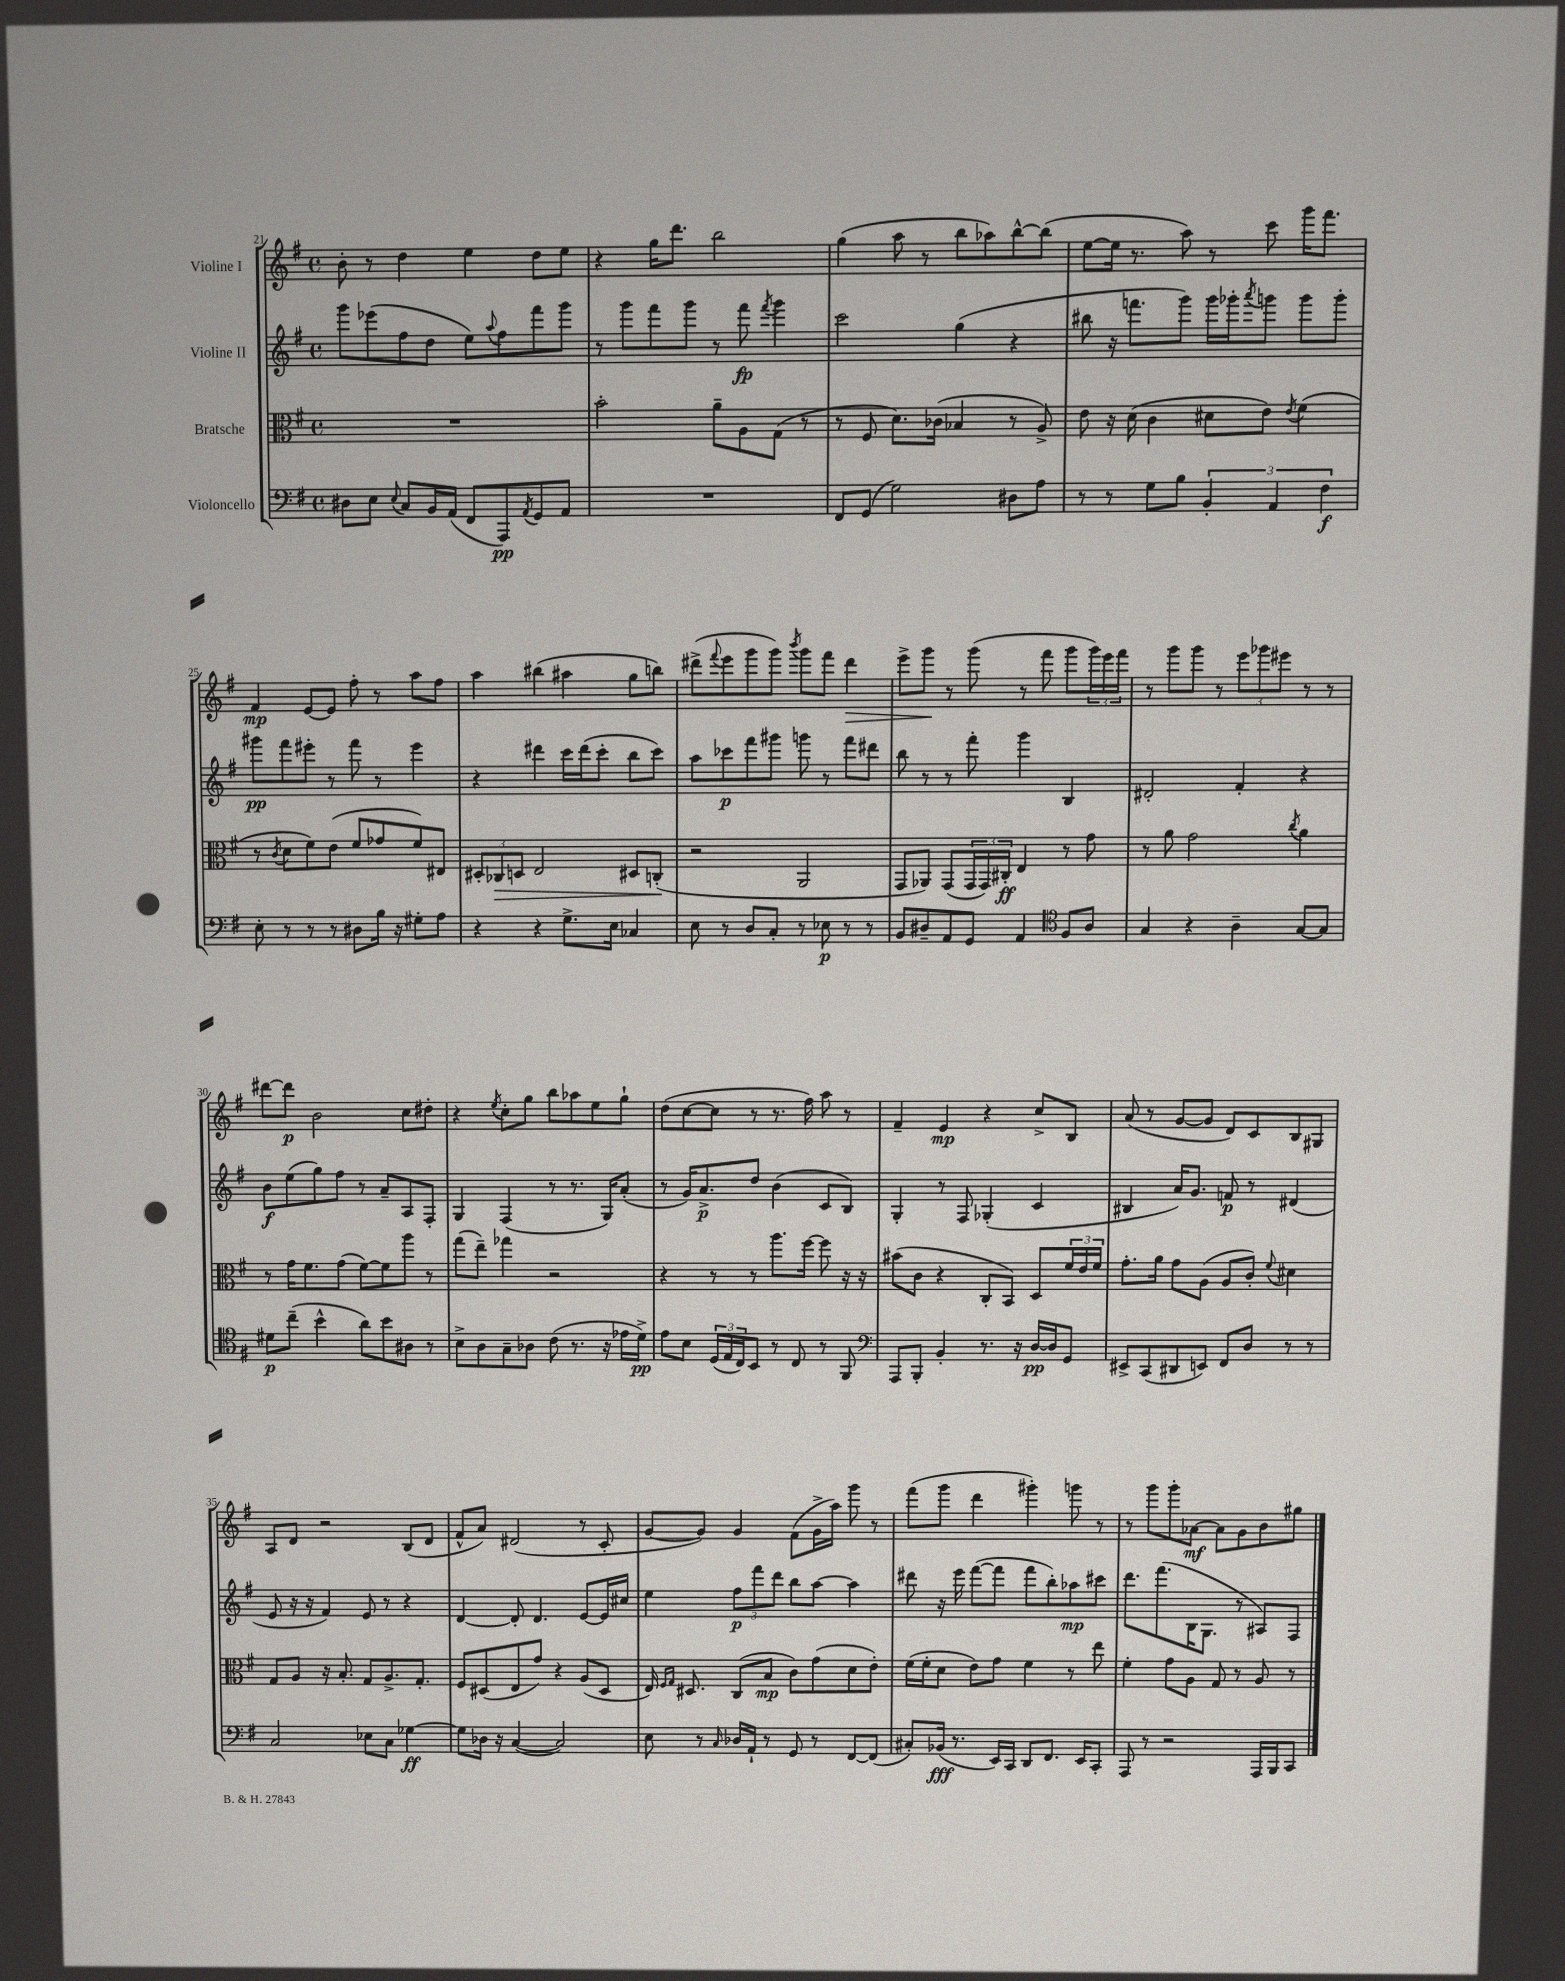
<<
\new StaffGroup <<
\new Staff = "s0" \with { instrumentName = "Violine I" } {
    \clef treble \key g \major \defaultTimeSignature \time 4/4
    b'8-. r8 d''4 e''4 d''8 e''8 |
    r4 g''16 d'''8. b''2 |
    g''4( a''8 r8 b''8 aes''8) b''8~-^ b''8( |
    e''8~ e''16 r8. a''8) r8 c'''8 g'''16 fis'''8. |
    fis'4\mp e'8~ e'8 fis''8-. r8 a''8 fis''8 |
    a''4 bis''4( ais''4 g''8 b''8) |
    dis'''8->( \appoggiatura { fis'''8 } e'''8 g'''8 g'''8) \acciaccatura { b'''8 } g'''8 fis'''8 dis'''4\> |
    e'''8-> g'''8\! r8 g'''8( r8 fis'''8 g'''8 \tuplet 3/2 { g'''16) e'''16 fis'''16 } |
    r8 g'''8 g'''8 r8 \tuplet 3/2 { e'''8 ges'''8 eis'''8 } r8 r8 |
    dis'''8~ dis'''8\p b'2 c''8 dis''8-. |
    r4 \acciaccatura { e''8 } c''8-. g''8 b''8 aes''8 e''8 g''8-! |
    d''8( c''8~ c''8 r8 r8. fis''16) a''8 r8 |
    fis'4-- e'4\mp r4 c''8-> b8 |
    a'8( r8 g'8~ g'8 d'8) c'8 b8 gis8 |
    a8 d'8 r2 b8( d'8 |
    fis'8-^ a'8) dis'2( r8 c'8-. |
    g'8~ g'8) g'4 fis'8( g'16-> a''16) g'''8 r8 |
    fis'''8( g'''8 d'''4 gis'''4-.) g'''8 r8 |
    r8 g'''8 g'''8-. aes'8~\mf aes'8 g'8 b'8 gis''8 \bar "|." |
}
\new Staff = "s1" \with { instrumentName = "Violine II" } {
    \clef treble \key g \major \defaultTimeSignature \time 4/4
    g'''8 ees'''8( fis''8 d''8 e''8) \appoggiatura { a''8 } fis''8 fis'''8 g'''8 |
    r8 g'''8 fis'''8 g'''8 r8 fis'''8\fp \acciaccatura { fis'''8 } g'''4 |
    c'''2 g''4( r4 |
    bis''8 r16 f'''8. g'''8) g'''16 ges'''16-. \acciaccatura { a'''8 } g'''8 g'''8 g'''8-. |
    gis'''8\pp fis'''8 eis'''8-. r8 fis'''8 r8 eis'''4 |
    r4 dis'''4 c'''16 dis'''16( c'''8-. b''8 c'''8) |
    a''8 ces'''8\p fis'''8 gis'''8 g'''8 r8 fis'''8 dis'''8 |
    b''8 r8 r8 fis'''8-. g'''4 b4 |
    dis'2-. fis'4-. r4 |
    b'8\f e''8( g''8) fis''8 r8 a'8-- a8 fis8-. |
    g4 fis4( r8 r8. g16) a'8-.( |
    r8 g'16) a'8.->\p d''8 b'4( c'8 b8) |
    g4-. r8 fis8 ges4-.( c'4 |
    bis4 a'16) g'8. f'8\p r8 dis'4( |
    e'8 r16 r16 fis'4) e'8 r8 r4 |
    d'4~ d'8-. d'4. e'8~ e'16 cis''16 |
    e''4 \tuplet 3/2 { fis''8\p fis'''8 d'''8 } b''8 a''8~ a''4 |
    dis'''8 r16 e'''16 fis'''8~( fis'''8 fis'''8 b''8-.) aes''8\mp cis'''8 |
    d'''8. fis'''8.( b16 g8. r8 ais8) fis8 \bar "|." |
}
\new Staff = "s2" \with { instrumentName = "Bratsche" } {
    \clef alto \key g \major \defaultTimeSignature \time 4/4
    R1 |
    b'2-. a'8-- a8 g8( r8 |
    r8 fis8 d'8.) ces'16( bes4 r8 a8->) |
    e'8 r16 d'16( c'4 dis'8 e'8) \acciaccatura { e'8 } fis'4( |
    r8 \acciaccatura { c'8 } d'8 fis'8) e'8( fis'8 ges'8 fis'8) eis8 |
    \tuplet 3/2 { dis8-. ces8\> d8 } e2 dis8 c8-.\!( |
    r2 a,2 |
    g,8 aes,8) g,8( \tuplet 3/2 { g,16 g,16) cis16-.\ff } e4 r8 g'8 |
    r8 a'8 g'2 \acciaccatura { c''8 } a'4 |
    r8 g'16 fis'8. g'8( fis'8~) fis'8 a''8 r8 |
    g''8( e''8--) ges''4 r2 |
    r4 r8 r8 a''8. fis''16~ fis''8 r16 r16 |
    bis'8( c'8 r4 c8-. b,8) d8 \tuplet 3/2 { fis'16 e'16 fis'16 } |
    g'8.-. a'16 g'8 a8( a8 c'8-.) \appoggiatura { fis'8 } dis'4 |
    g8 a8 r16 b8.-. g8 a8.-> g8.-. |
    fis8 dis8( e8 g'8) r4 a8( dis8 |
    e16) \grace { fis16 g16 } dis8. c8( b8\mp c'8) g'8( d'8 e'8-.) |
    fis'16( fis'16-. d'8 e'8) g'8 fis'4 r8 e''8 |
    fis'4-. g'8 a8 g8 r8 a8 r8 \bar "|." |
}
\new Staff = "s3" \with { instrumentName = "Violoncello" } {
    \clef bass \key g \major \defaultTimeSignature \time 4/4
    dis8 e8 \appoggiatura { e8 } c8 b,16 a,16( fis,8 a,,8\pp) \acciaccatura { a,8 } g,8 a,8 |
    R1 |
    fis,8 g,8( g2) dis8 a8 |
    r8 r8 g8 b8 \tuplet 3/2 { b,4-. a,4 fis4\f } |
    e8-. r8 r8 r8 dis8 b16 r16 gis8-. a8 |
    r4 r4 g8.-> e16 ces4 |
    e8 r8 d8 c8-. r8 ees8\p r8 r8 |
    b,8 dis8-- a,8 g,8 a,4 \clef tenor fis8 a8 |
    g4 r4 a4-- g8~ g8 |
    dis'8\p c''8--( b'4-^ a'8) b'8 ais8 r8 |
    b8-> a8 g8-- aes8 c'8( r8. r16 ees'16 d'16->\pp) |
    e'8 b8 \tuplet 3/2 { d16( e16 c16) } b,8 r8 c8 r8 fis,8 |
    \clef bass a,,8 b,,8-. b,4-. r8. r16 d16~\pp d16 g,8 |
    eis,8-> c,8( dis,8 e,8) fis,8 d8 r8 r8 |
    c2 ees8 c8 ges4~\ff |
    ges8 des16 r16 c4~( c2) |
    e8 r8 \grace { c16 } des16 a,16-! r8 g,8 r8 fis,8~ fis,8( |
    cis8-.) bes,16\fff( r8. e,16) c,16 d,8 fis,8. e,16 c,8-. |
    a,,8 r8 r2 a,,16 b,,16 c,8 \bar "|." |
}
>>
>>
\layout { \context { \Score currentBarNumber = #21 } }
